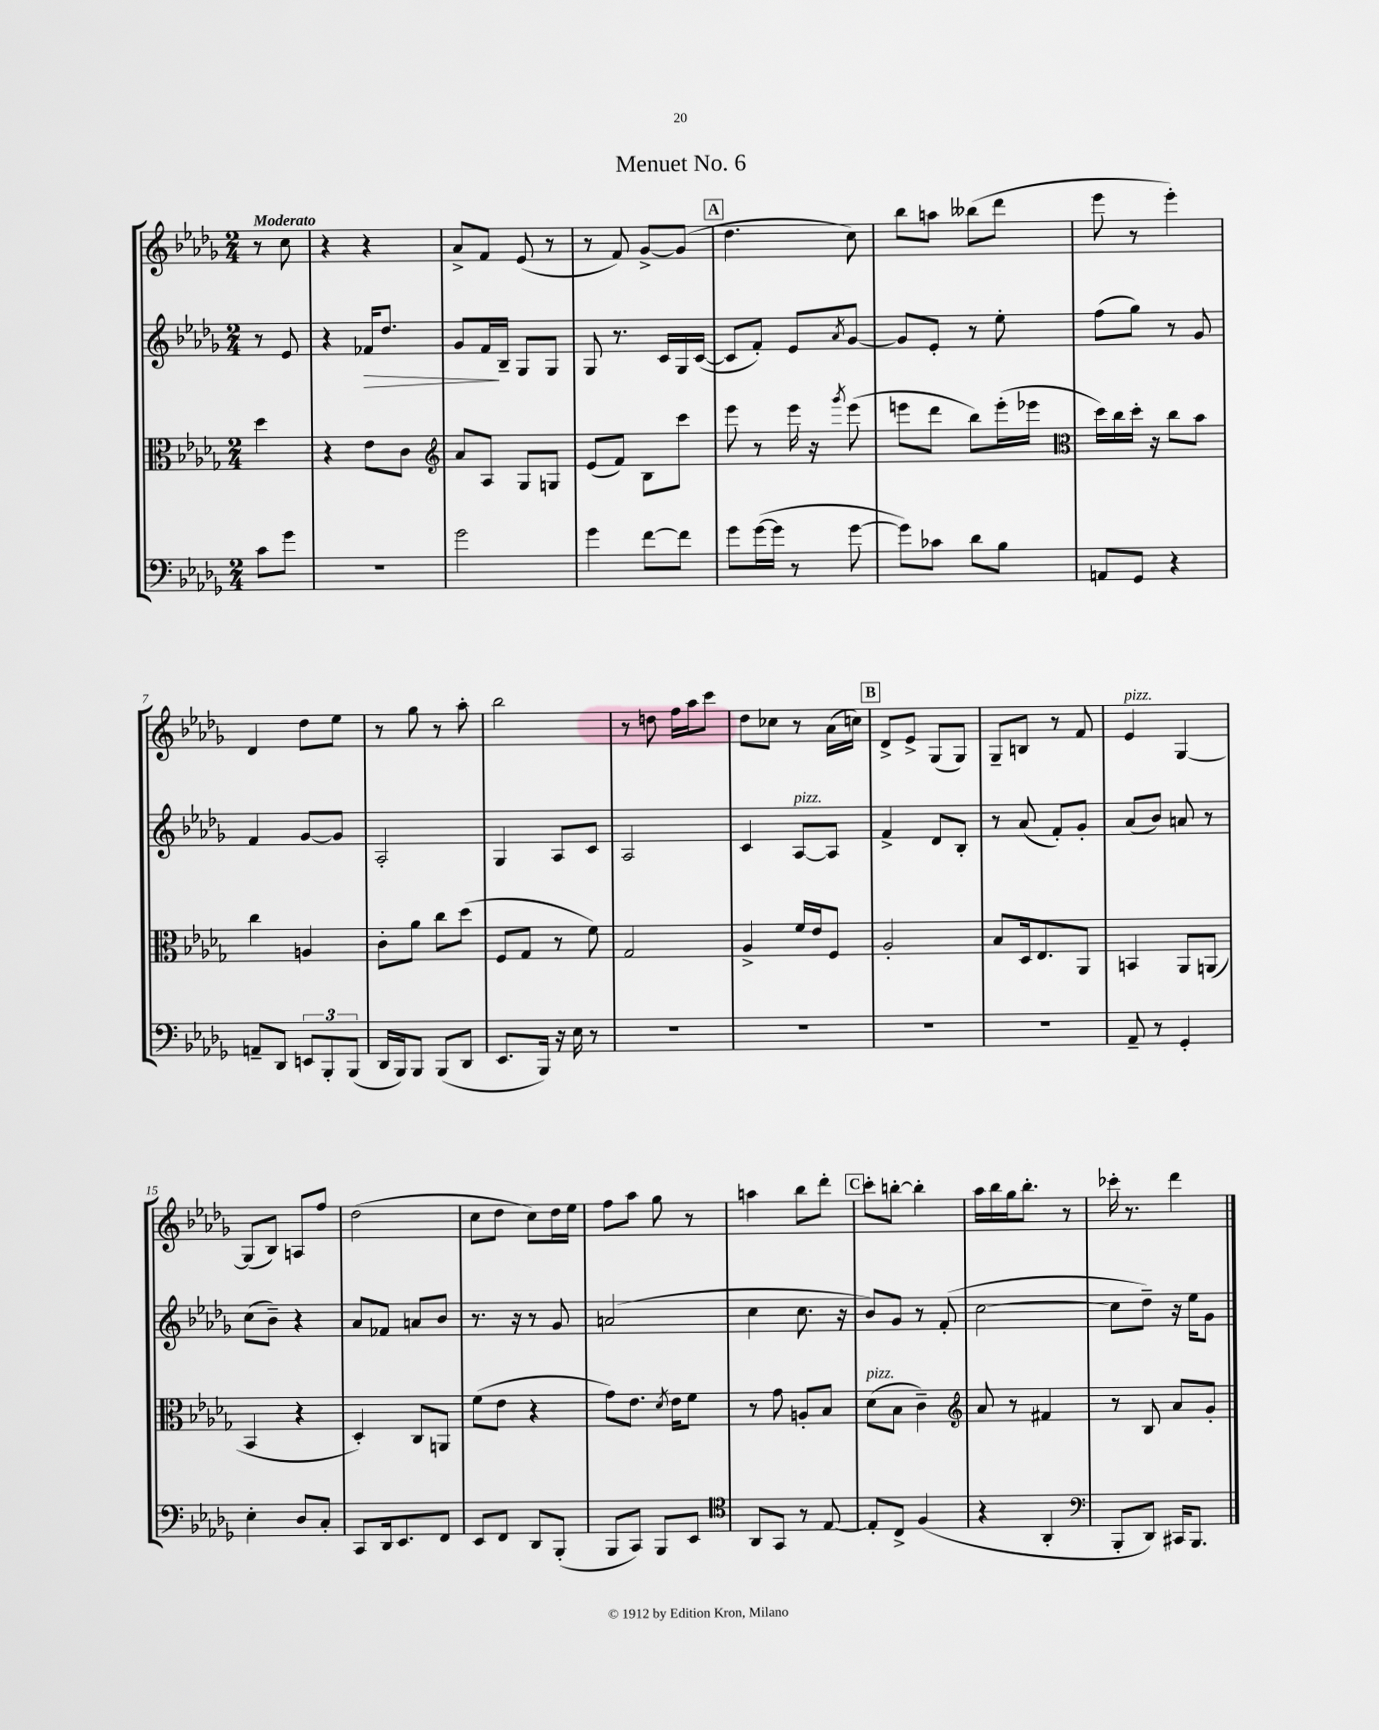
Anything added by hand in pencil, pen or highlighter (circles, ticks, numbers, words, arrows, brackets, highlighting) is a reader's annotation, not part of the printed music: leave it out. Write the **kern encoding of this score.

**kern	**kern	**kern	**dynam	**kern
*part4	*part3	*part2	*part2	*part1
*staff4	*staff3	*staff2	*staff2	*staff1
*clefF4	*clefC3	*clefG2	*	*clefG2
*k[b-e-a-d-g-]	*k[b-e-a-d-g-]	*k[b-e-a-d-g-]	*	*k[b-e-a-d-g-]
*M2/4	*M2/4	*M2/4	*	*M2/4
=	=	=	=	=
!	!	!	!	!LO:TX:a:B:t=Moderato
8c\L	4dd-\	8r	.	8r
8g-\J	.	8e-/	.	8cc\
=1	=1	=1	=1	=1
2r	4r	4r	.	4r
!	!	!	!LO:HP:b	!
.	8e-\L	16f-X/KL	>	4r
.	.	8.dd-/J	.	.
.	8c\J	.	.	.
=2	=2	=2	=2	=2
*	*clefG2	*	*	*
2g-\	8a-/L	8g-/L	.	8a-^/L
.	8A-/J	16f/L	.	8f/J
.	.	16B-~/JJ	]	.
.	8G-/L	8G-/L	.	(8e-/
.	8Gn/J	8G-/J	.	8r
=3	=3	=3	=3	=3
4g-\	(8e-/L	8G-/	.	8r
.	8f/J)	8.r	.	8f/)
[8f\L	8B-\L	.	.	[8g-^/L
.	.	16c/LL	.	.
8f\J]	8ccc\J	16G-/	.	(8g-/J]
.	.	([16c/JJ	.	.
!!LO:REH:place=s1:t=A
=4	=4	=4	=4	=4
8g-\L	8eee-\	8c/L]	.	4.dd-\
([16g-\L	8r	8f'/J)	.	.
16g-\JJ]	.	.	.	.
8r	16eee-\	8e-/L	.	.
.	16r	.	.	.
.	8qggg-/	8qa-/	.	.
[8g-\	(8eee-\	[8g-/J	.	8cc\)
=5	=5	=5	=5	=5
8g-\L])	8eeen\L	8g-/L]	.	8bb-\L
8c-X\J	8ddd-\J	8e-'/J	.	8aan\J
8d-\L	8bb-\L)	8r	.	(8bb--X\L
8B-\J	(16eee'\L	8ee-'\	.	8ddd-\J
.	16eee-X\JJ	.	.	.
=6	=6	=6	=6	=6
*	*clefC3	*	*	*
8AAn/L	16dd-\LL)	(8ff\L	.	8eee-\
.	16cc\	.	.	.
8GG-/J	16dd-'\JJ	8gg-\J)	.	8r
.	16r	.	.	.
4r	8cc\L	8r	.	4eee-'\)
.	8b-\J	8g-/	.	.
!!LO:LB:g=z
=7	=7	=7	=7	=7
8AAn~/L	4cc\	4f/	.	4d-/
8DD-/J	.	.	.	.
12EEn/L	4An/	[8g-/L	.	8dd-\L
12BBB-'/	.	.	.	.
.	.	8g-/J]	.	8ee-\J
(12BBB-/J	.	.	.	.
=8	=8	=8	=8	=8
16DD-/LL	8c'\L	2A-'/	.	8r
16BBB-/J)	.	.	.	.
8BBB-/J	8a-\J	.	.	8gg-\
(8BBB-/L	8cc\L	.	.	8r
8DD-/J	(8dd-\J	.	.	8aa-'\
=9	=9	=9	=9	=9
8.EE-/L	8F/L	4G-/	.	2bb-\
.	8G-/J	.	.	.
16BBB-/Jk)	.	.	.	.
16r	8r	8A-/L	.	.
16E-\	.	.	.	.
8r	8f\)	8c/J	.	.
=10	=10	=10	=10	=10
2r	2G-/	2A-/	.	8r
.	.	.	.	8ddn\
.	.	.	.	16ff\LL
.	.	.	.	16aa-\J
.	.	.	.	8ccc\J
=11	=11	=11	=11	=11
2r	4A-^/	4c/	.	8dd-\L
.	.	.	.	8cc-X\J
!	!	!LO:TX:a:i:t=pizz.	!	!
.	16f/LL	[8A-/L	.	8r
.	16e-/J	.	.	.
.	8F/J	8A-/J]	.	(16a-\LL
.	.	.	.	16ccn\JJ)
!!LO:REH:place=s1:t=B
=12	=12	=12	=12	=12
2r	2A-'/	4f^/	.	8d-^/L
.	.	.	.	8e-^/J
.	.	8d-/L	.	(8G-/L
.	.	8B-'/J	.	8G-/J)
=13	=13	=13	=13	=13
2r	8B-/L	8r	.	8G-~/L
.	16D-/k	(8a-/	.	8Bn/J
.	8.E-/	.	.	.
.	.	8f'/L)	.	8r
.	8AA-/J	8g-'/J	.	8f/
=14	=14	=14	=14	=14
!	!	!	!	!LO:TX:a:i:t=pizz.
8AA-~/	4BBn/	(8a-/L	.	4e-/
8r	.	8b-/J)	.	.
4GG-'/	8AA-/L	8an/	.	[4G-/
.	(8AAn/J	8r	.	.
!!LO:LB:g=z
=15	=15	=15	=15	=15
4E-'\	4BB-/	(8cc\L	.	(8G-/L]
.	.	8b-~\J)	.	8B-/J)
8D-/L	4r	4r	.	8An/L
8C'/J	.	.	.	8ff/J
=16	=16	=16	=16	=16
8CC/L	4D-'/)	8a-/L	.	(2dd-\
16DD-/k	.	8f-X/J	.	.
8.EE-/	.	.	.	.
.	8C/L	8an/L	.	.
8FF/J	8AAn/J	8b-/J	.	.
=17	=17	=17	=17	=17
8EE-/L	(8f\L	8.r	.	8cc\L
8FF/J	8e-\J	.	.	8dd-\J
.	.	16r	.	.
8DD-/L	4r	8r	.	8cc\L)
(8BBB-'/J	.	8g-/	.	16dd-\L
.	.	.	.	16ee-\JJ
=18	=18	=18	=18	=18
8BBB-/L	8g-\L)	(2an/	.	8ff\L
8CC/J)	8.e-\J	.	.	8aa-\J
8BBB-/L	.	.	.	8gg-\
.	8qd-/	.	.	.
.	16e-\KL	.	.	.
8EE-/J	8f\J	.	.	8r
=19	=19	=19	=19	=19
*clefC4	*	*	*	*
8AA-/L	8r	4cc\	.	4aan\
8GG-/J	8g-\	.	.	.
8r	8An'/L	8.cc\	.	8bb-\L
[8E-/	8B-/J	.	.	8ddd-'\J
.	.	16r	.	.
!!LO:REH:place=s1:t=C
=20	=20	=20	=20	=20
!	!LO:TX:a:i:t=pizz.	!	!	!
8E-'/L]	(8d-\L	8b-/L)	.	8ccc'\L
8C^/J	8B-\J	8g-/J	.	[8bbn'\J
(4F/	4c~\)	8r	.	4bb'\]
.	.	(8f'/	.	.
=21	=21	=21	=21	=21
*	*clefG2	*	*	*
4r	8a-/	[2cc\	.	16aa-\LL
.	.	.	.	16bb-\
.	8r	.	.	16gg-\J
.	.	.	.	8.bb-'\J
4AA-'/	4f#X/	.	.	.
.	.	.	.	8r
=22	=22	=22	=22	=22
*clefF4	*	*	*	*
8BBB-'/L	8r	8cc\L]	.	16ccc-X'\
.	.	.	.	8.r
8DD-/J)	8B-/	8dd-~\J)	.	.
16CC#X/KL	8a-/L	16r	.	4ddd-\
8.BBB-/J	.	16ee-\KL	.	.
.	8g-'/J	8g-\J	.	.
==	==	==	==	==
*-	*-	*-	*-	*-
